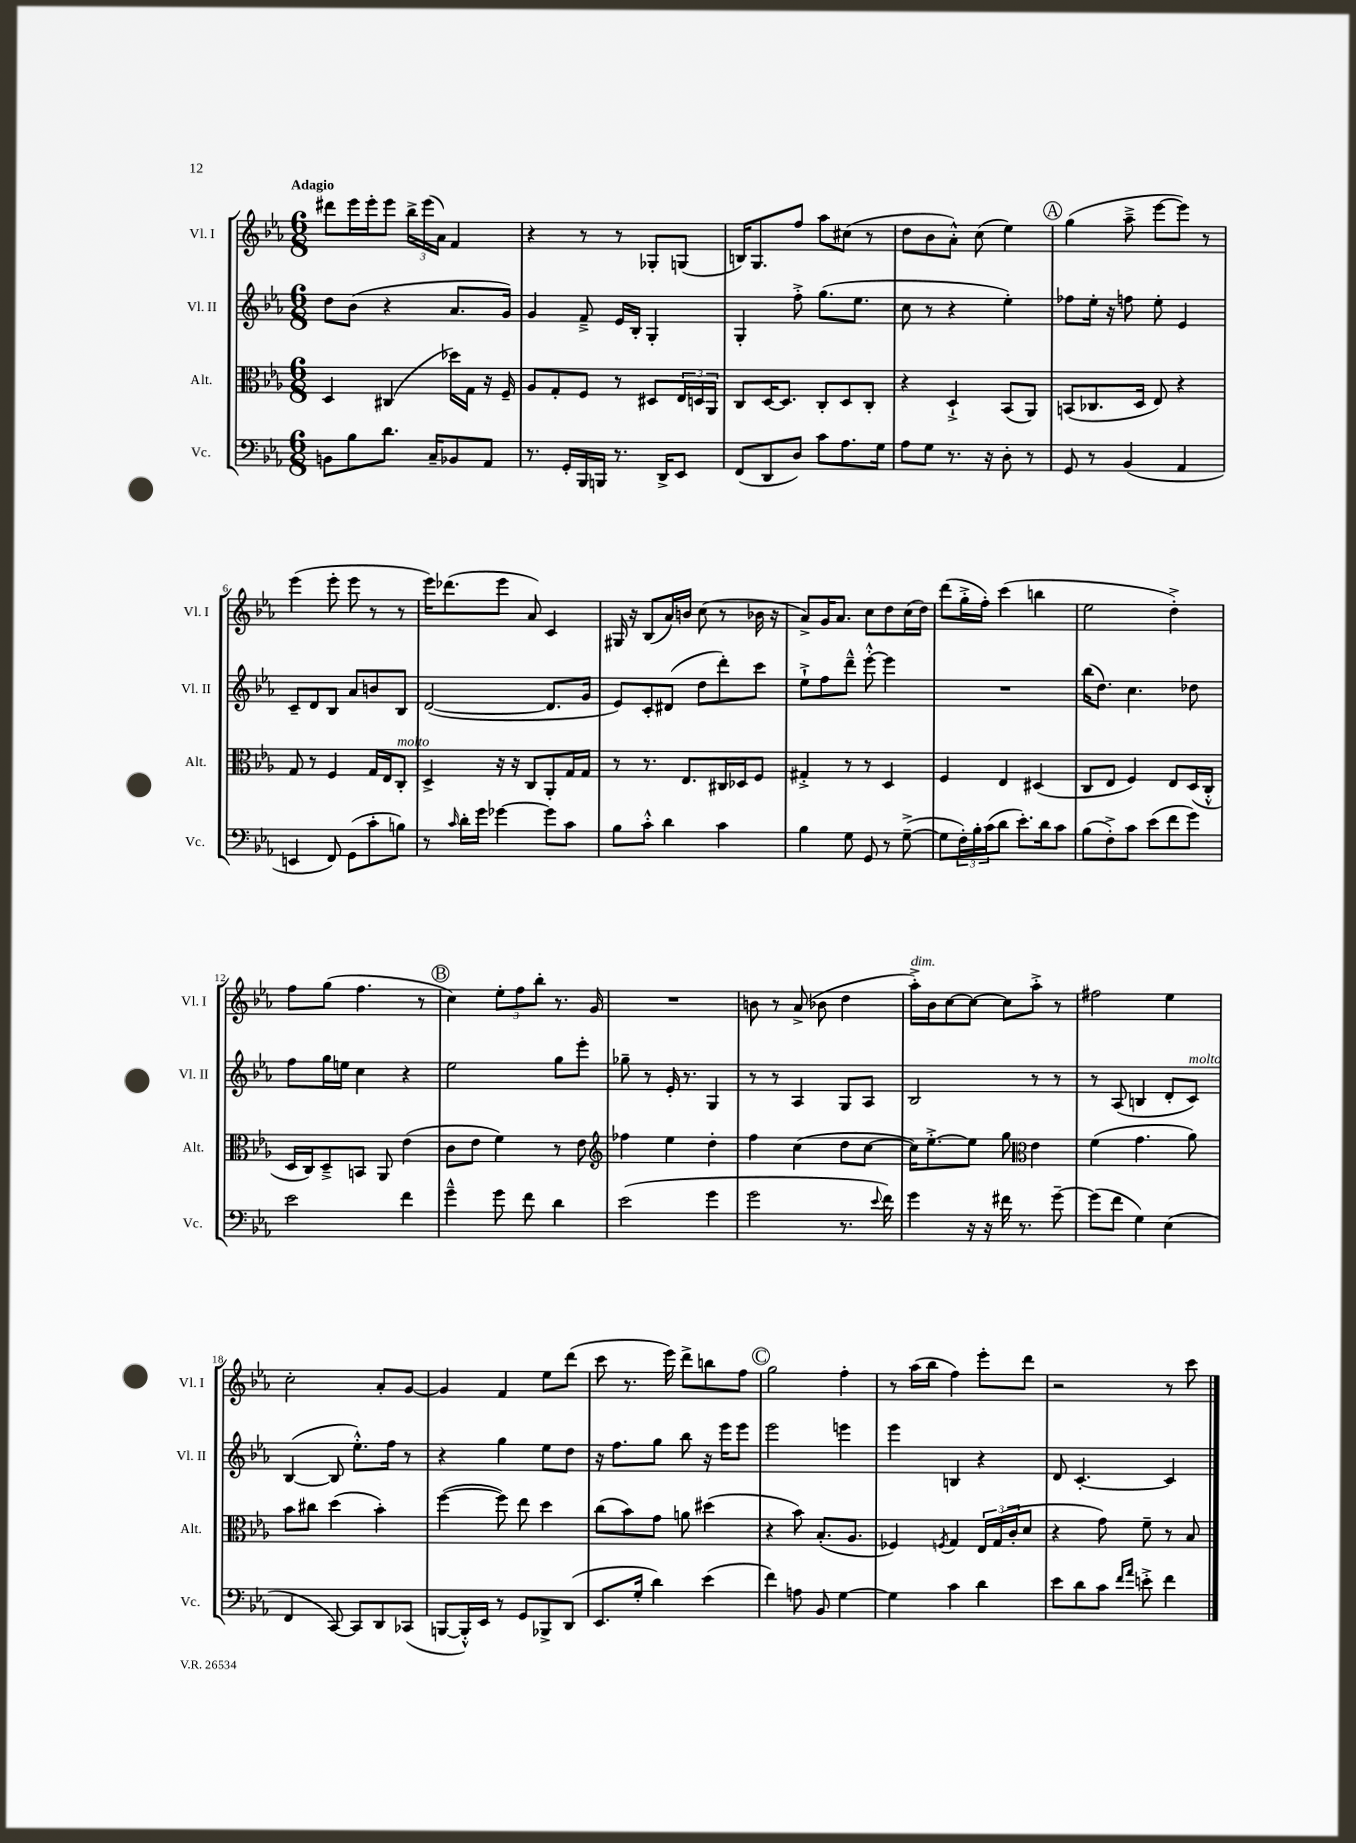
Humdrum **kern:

**kern	**kern	**kern	**kern
*part4	*part3	*part2	*part1
*staff4	*staff3	*staff2	*staff1
*I"Vc.	*I"Alt.	*I"Vl. II	*I"Vl. I
*I'Vc.	*I'Alt.	*I'Vl. II	*I'Vl. I
*clefF4	*clefC3	*clefG2	*clefG2
*k[b-e-a-]	*k[b-e-a-]	*k[b-e-a-]	*k[b-e-a-]
*M6/8	*M6/8	*M6/8	*M6/8
=1	=1	=1	=1
!	!	!	!LO:TX:a:B:t=Adagio
8BBn\L	4D/	8dd\L	8ddd#X\L
8B-\	.	(8b-\J	16eee-\L
.	.	.	16eee-'\J
8.d\J	(4C#X/	4r	8eee-\J
.	.	.	24bb-^\LL
.	.	.	(24eee-\
16C~/KL	.	.	.
.	.	.	24a-\JJ)
8BB-X/	16dd-X\LL)	8.a-/L	4f/
.	16G\JJ	.	.
8AA-/J	16r	.	.
.	16F~/	16g/Jk)	.
=2	=2	=2	=2
8.r	8A-/L	4g/	4r
.	8G'/	.	.
16GG'/LL	.	.	.
16BBB-/	8F/J	8f~^/	8r
16BBBn/JJ	.	.	.
8.r	8r	16e-/LL	8r
.	.	16B-'/JJ	.
.	8D#X/L	4G'/	8G-X'/L
16DD^/KL	.	.	.
8EE-/J	24E-/L	.	(8Gn/J
.	24Dn/	.	.
.	24AA-/JJ	.	.
=3	=3	=3	=3
(8FF/L	8C/L	4G'/	16Bn/KL)
.	.	.	8.G/
8DD/	[16D/K	.	.
.	8.D/J]	.	.
8D/J)	.	8ff'^\	8ff/J
8c\L	8C'/L	(8.gg\L	8aa-\L
8.A-\	8D/	.	(8cc#X\J
.	.	8.ee-\J	.
.	8C'/J	.	8r
16G\Jk	.	.	.
=4	=4	=4	=4
8A-\L	4r	8cc\	8dd\L
8G\J	.	8r	8b-\
8.r	4D`^/	4r	8a-'^^\J)
.	.	.	(8cc\
16r	.	.	.
8D'\	(8BB-/L	4ee-'\)	4ee-\)
8r	8AA-/J)	.	.
!!LO:REH:place=s1:t=A
=5	=5	=5	=5
8GG/	(8BBn/L	8ff-X\L	(4gg\
8r	8.C-X/	16ee-'\Jk	.
.	.	16r	.
(4BB-/	.	8ffn\	8aa-~^\
.	16D/Jk	.	.
.	8E-/)	8ee-'\	[8eee-\L
4AA-/	4r	4e-/	8eee-\J])
.	.	.	8r
!!LO:LB:g=z
=6	=6	=6	=6
4EEn/	8G/	8c~/L	(4eee-\
.	8r	8d/	.
8FF/)	4F/	8B-/J	8eee-'\
(8GG\L	.	8a-/L	8eee-\
8c'\	16G/LL	8bn/	8r
.	16E-/J	.	.
!	!LO:TX:a:i:t=molto	!	!
8Bn\J)	8C'/J	8B-/J	8r
=7	=7	=7	=7
8r	4D^/	([2d/	16eee-\KL)
.	.	.	(8.ddd-X\
16qqc/	.	.	.
16d'\LL	.	.	.
16g\JJ	.	.	.
[4g-X\	16r	.	8eee-\J
.	16r	.	.
.	8C/L	.	8a-/)
8g-\L]	8AA-'/	8.d/L]	4c/
8c\J	16G/L	.	.
.	16G/JJ	16g/Jk	.
=8	=8	=8	=8
8B-\L	8r	8e-/L)	16G#X/
.	.	.	16r
8c'^^\J	8.r	8c'/	(8B-/L
4d\	.	(8d#X/J	16a-/L)
.	8.E-/L	.	16bn/JJ
.	.	8dd\L	(8cc\
4c\	16C#X/L	8ddd'\)	8r
.	16D-X/J	.	.
.	8F/J	8ccc\J	16b-X\
.	.	.	16r
=9	=9	=9	=9
4B-\	4G#X'^/	8ee-`^\L	8a-^/L)
.	.	8ff\	16g/K
.	.	.	8.a-/J
8G\	8r	8ddd~^^\J	.
8GG/	8r	[8eee-'^^\	8cc\L
8r	4D/	4eee-\]	8dd\
([8G~^\	.	.	(16cc\L
.	.	.	16dd\JJ)
=10	=10	=10	=10
8G\L]	4F/	2.r	(8ddd\L
24F'\L)	.	.	16gg'^\L
24B-'\	.	.	.
.	.	.	16ff'\JJ)
(24c\J	.	.	.
8d\J	4E-/	.	(4ccc\
8.e-'\L)	.	.	.
.	(4D#X/	.	4bbn\
16d\k	.	.	.
8c\J	.	.	.
=11	=11	=11	=11
(8B-\L	8C/L	(16bb-\KL	2ee-\
.	.	8.dd\J)	.
8F'^\)	8E-/J	.	.
8c\J	4F/)	4.cc\	.
(8e-\L	.	.	.
8f\	8E-/L	.	4dd'^\)
8g\J)	(16D/L	8dd-X\	.
.	16C'^^/JJ	.	.
!!LO:LB:g=z
=12	=12	=12	=12
2e-\	16D/LL	8ff\L	8ff\L
.	16C/J)	.	.
.	8D~^/	16gg\L	(8gg\J
.	.	16een\JJ	.
.	8BBn/J	4cc\	4.ff\
.	8AA-/	.	.
4f\	(4e-\	4r	.
.	.	.	8r
!!LO:REH:place=s1:t=B
=13	=13	=13	=13
4g~^^\	8c\L	2ee-\	4cc\)
.	8e-\J	.	.
8g\	4f\)	.	12ee-'\L
.	.	.	12ff\
8f\	.	.	.
.	.	.	12bb-'\J
4d\	8r	8gg\L	8.r
.	8e-\	8eee-'\J	.
.	.	.	16g/
=14	=14	=14	=14
*	*clefG2	*	*
(2e-\	4ff-X\	8gg-X~\	2.r
.	.	8r	.
.	4ee-\	16e-'/	.
.	.	8.r	.
4g\	4dd'\	4G/	.
=15	=15	=15	=15
2g\	4ff\	8r	8bn\
.	.	8r	8r
.	(4cc\	4A-/	(8a-^/
.	.	.	8b-X\
8.r	8dd\L	8G/L	4dd\
.	[8cc\J	8A-/J	.
8qqe-/	.	.	.
16f\)	.	.	.
=16	=16	=16	=16
!	!	!	!LO:TX:a:i:t=dim.
4g\	16cc\KL])	2B-/	16aa-'^\LL)
.	[8.ee-'^\	.	16b-\J
.	.	.	[8cc\
16r	8ee-\J]	.	8cc\J_
16r	.	.	.
16f#X\	8gg\	.	8cc\L]
8.r	.	.	.
*	*clefC3	*	*
.	4e-\	8r	8aa-'^\J
[8g~\	.	8r	8r
=17	=17	=17	=17
(8g\L]	(4f\	8r	2ff#X\
8f\J	.	(8A-/	.
4G\)	4.g\	4Bn/	.
(4E-\	.	8d'/L	4ee-\
!	!	!LO:TX:a:i:t=molto	!
.	8a-\)	8c/J)	.
!!LO:LB:g=z
=18	=18	=18	=18
4FF/	8b-\L	([4B-/	2cc'\
.	8cc#X\J	.	.
[8CC/)	(4dd\	8B-/]	.
8CC/L]	.	8.ee-'^^\L)	.
8DD/	4b-'\)	.	8a-'/L
.	.	16ff\Jk	.
(8CC-X/J	.	8r	[8g/J
=19	=19	=19	=19
[8BBBn/L	([4ff\	4r	4g/]
16BBB'^^/L])	.	.	.
16EE-/JJ	.	.	.
8r	8ff\])	4gg\	4f/
8GG/L	8ee-\	.	.
8BBB-X^/	4dd\	8ee-\L	8ee-\L
(8DD/J	.	8dd\J	(8ddd\J
=20	=20	=20	=20
8.EE-/L	(8cc\L	16r	8ccc\
.	.	8.ff\L	.
.	8b-\)	.	8.r
16G'/Jk	.	.	.
4d\)	8g\J	8gg\J	.
.	.	.	16eee-\)
.	8an\	8bb-\	8ddd^\L
(4e-\	(4dd#X\	16r	8bbn\
.	.	16eee-\KL	.
.	.	8eee-\J	8ff\J
!!LO:REH:place=s1:t=C
=21	=21	=21	=21
4f\)	4r	2eee-\	2gg\
8An\	8b-\)	.	.
8BB-/	(8.B-'/L	.	.
[4G\	.	4eeen\	4ff'\
.	8.A-/J	.	.
=22	=22	=22	=22
4G\]	4F-X/)	4eee-\	8r
.	.	.	(16aa-\LL
.	.	.	16bb-\JJ
.	8qFn/	.	.
4c\	4G/	4Bn/	4ff\)
4d\	24E-/LL	4r	8eee-'\L
.	(24G/	.	.
.	24c'/J	.	.
.	8d/J	.	8ddd\J
=23	=23	=23	=23
8e-\L	4r	8d/	2r
8d\	.	[4.c'/	.
8c\J	8g\)	.	.
16qqf/LL	.	.	.
16qqa-/JJ	.	.	.
8en'^\	8f~\	.	.
4f\	8r	4c/]	8r
.	8B-/	.	8ccc\
==	==	==	==
*-	*-	*-	*-
